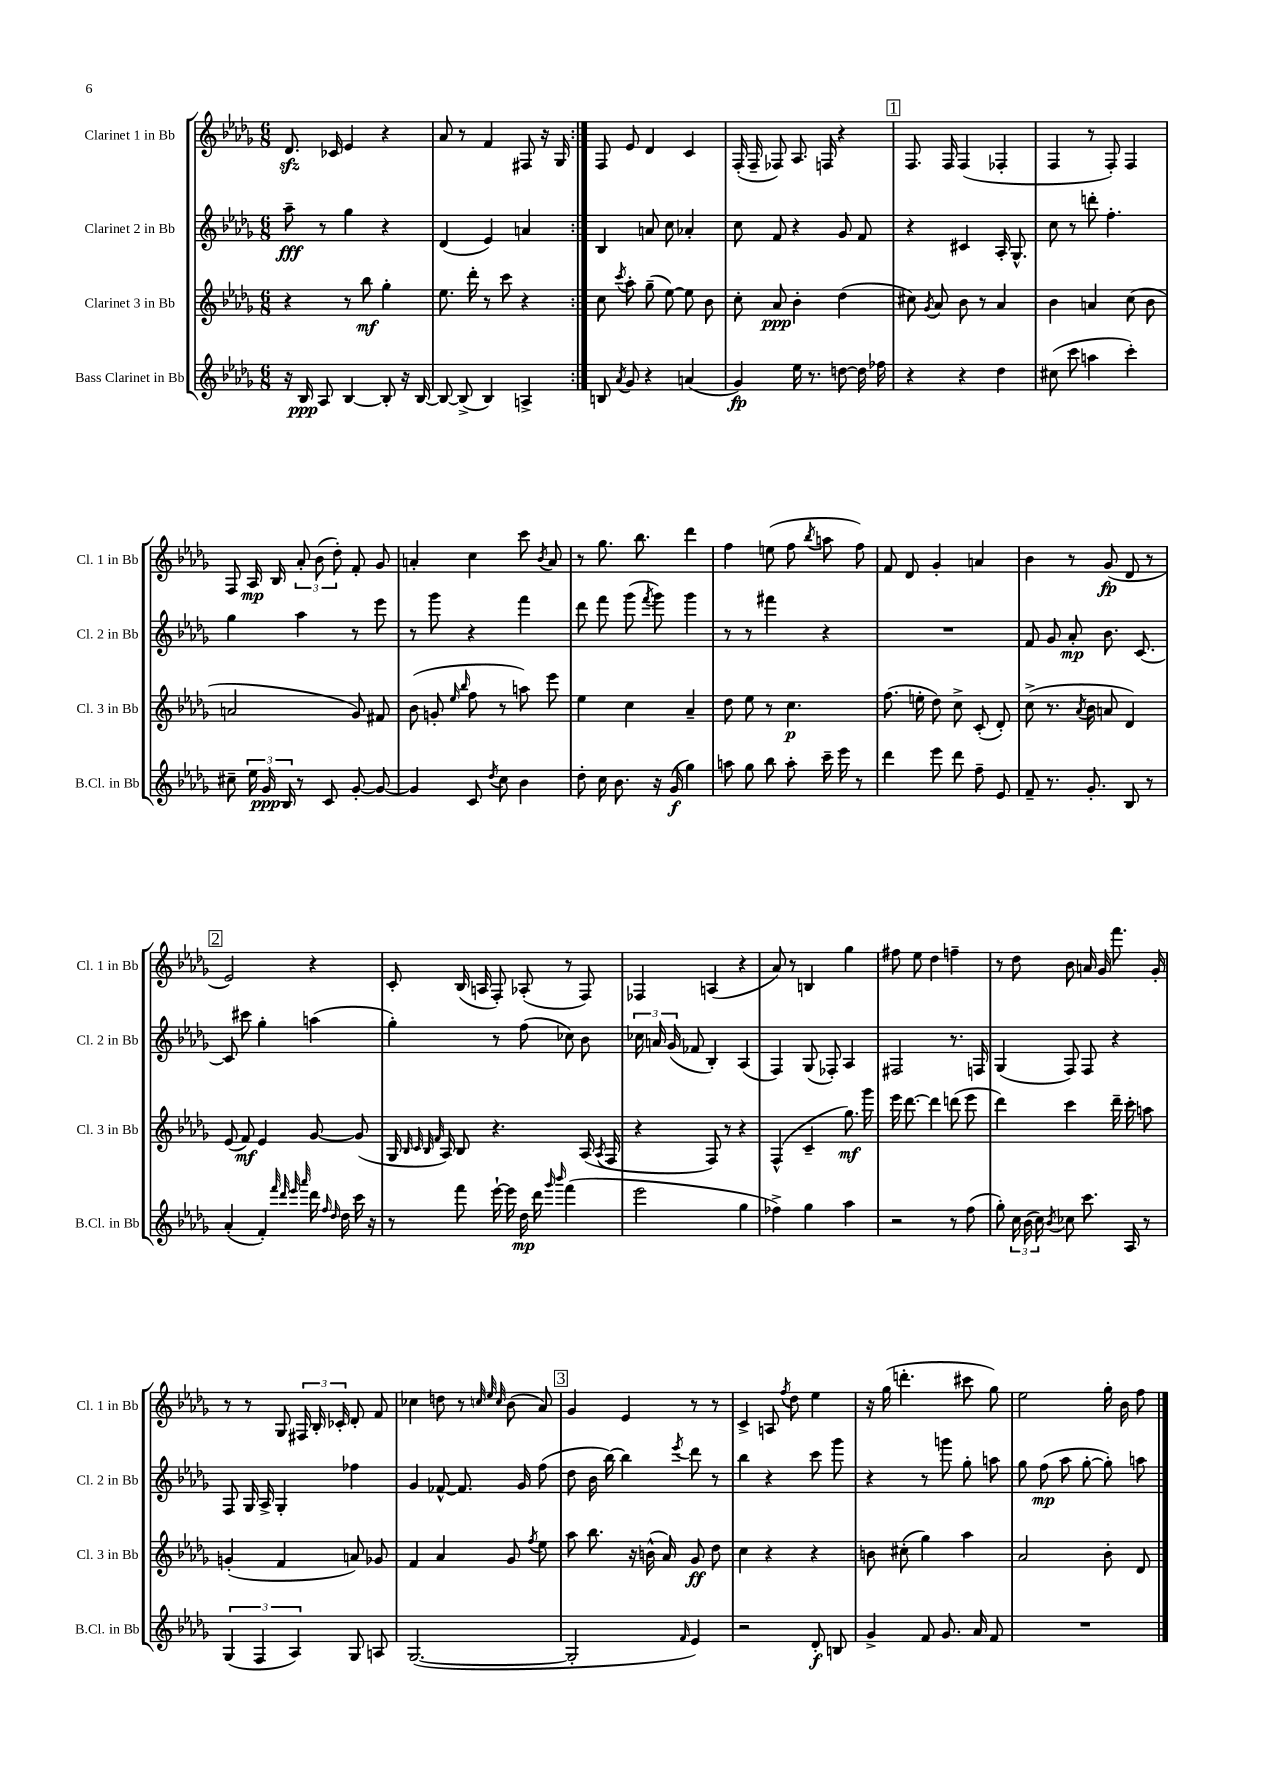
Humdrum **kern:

**kern	**kern	**kern	**kern
*staff4	*staff3	*staff2	*staff1
*clefG2	*clefG2	*clefG2	*clefG2
*k[b-e-a-d-g-]	*k[b-e-a-d-g-]	*k[b-e-a-d-g-]	*k[b-e-a-d-g-]
*M6/8	*M6/8	*M6/8	*M6/8
16r	4r	8aa-~	8.d-
16B-	.	.	.
8A-	.	8r	.
.	.	.	16c-
[4B-	8r	4gg-	4e-
.	8bb-	.	.
8B-']	4gg-'	4r	4r
16r	.	.	.
[16B-	.	.	.
=	=	=	=
8B-_	8.ee-	(4d-	8a-
(8B-^]	.	.	8r
.	16ddd-'	.	.
4B-)	8r	4e-)	4f
.	8ccc	.	.
4A^	4r	4a	8F#
.	.	.	16r
.	.	.	16G-
=:|!	=:|!	=:|!	=:|!
8B	8cc	4B-	8F
8qa-	8qccc	.	.
8g-	8aa-'	.	8e-
4r	(8gg-~	8a	4d-
.	[8ee-)	8cc	.
(4a	8ee-]	4a-'	4c
.	8b-	.	.
=	=	=	=
4g-)	8cc'	8cc	(16F'
.	.	.	16F~
.	8a-	8f	8F-)
16ee-	4b-'	4r	8.A-
8.r	.	.	.
.	.	.	16F
[8dd	(4dd-	8g-	4r
16dd]	.	8f	.
16ff-	.	.	.
=	=	=	=
4r	8cc#)	4r	8.F
.	8qg-	.	.
.	8a-	.	.
.	.	.	16F
4r	8b-	4c#	(4F
.	8r	.	.
4dd-	4a-	16A-'	4F-'
.	.	8.G-^^	.
=	=	=	=
(8cc#	4b-	8cc	4F
8ccc	.	8r	.
4aa	4a	8ddd'	8r
.	.	4.ff'	8F')
4ccc')	(8cc	.	4F
.	8b-	.	.
=	=	=	=
8cc#~	2a	4gg-	8F
24ee-	.	.	16A-
24g-	.	.	.
.	.	.	16B-
24B-	.	.	.
8r	.	4aa-	12a-'
.	.	.	(12b-
8c	.	.	.
.	.	.	12dd-')
[8g-'	8g-)	8r	8f'
8g-_	8f#	8eee-	8g-
=	=	=	=
4g-]	(8b-	8r	4a'
.	8g'	8ggg-	.
.	16qqee-	.	.
.	16qqbb-	.	.
8c	8ff	4r	4cc
8qdd-	.	.	.
8cc	8r	.	.
4b-	8aa)	4fff	8ccc
.	.	.	8qb-
.	8eee-	.	8a
=	=	=	=
8dd-'	4ee-	8ddd-	8r
16cc	.	8fff	8.gg-
8.b-	.	.	.
.	4cc	(8ggg-	.
.	.	.	8.bb-
.	.	8qfff	.
16r	.	8ggg-)	.
(16g-	.	.	.
4gg-)	4a-~	4ggg-	4ddd-
=	=	=	=
8aa	8dd-	8r	4ff
8gg-	8ee-	8r	.
8bb-	8r	4fff#	(8ee
8aa'	4.cc	.	8ff
.	.	.	8qbb-
16ccc~	.	4r	8aa
16eee-	.	.	.
8r	.	.	8ff)
=	=	=	=
4ddd-	(8.ff	2.r	8f
.	.	.	8d-
.	16ee'	.	.
8eee-	8dd-)	.	4g-'
8ddd-	8cc^	.	.
8ff~	(8c'	.	4a
8e-	8d-')	.	.
=	=	=	=
8f~	(8cc^	8f	4b-
8.r	8.r	8g-	.
.	.	8a-'	8r
.	8qa-	.	.
8.g-'	16b-	.	.
.	8a	8.b-	(8g-
8B-	4d-)	.	8d-
.	.	[8.c	.
8r	.	.	8r
=	=	=	=
(4a-'	(8e-	8c]	2e-)
.	8f)	8ccc#	.
4f')	4e-	4gg-'	.
32qqfff	.	.	.
32qqddd-	.	.	.
32qqeee-	.	.	.
32qqaaa-	.	.	.
16ddd-	[8g-	(4aa	4r
16qqff	.	.	.
16qqdd-	.	.	.
16dd-	.	.	.
16ccc	(8g-]	.	.
16r	.	.	.
=	=	=	=
8r	16G-	4gg-')	8c'
.	32qqB-	.	.
.	32qqc	.	.
.	32qqB-	.	.
.	32qqf	.	.
.	16A-)	.	.
8fff	8B-	.	(16B-
.	.	.	16A
[16eee-`	4.r	8r	8F')
16eee-]	.	.	.
16dd-	.	(8ff	(8A-'
16ddd-	.	.	.
16qqggg-	.	.	.
16qqbbb-	.	.	.
(4fff	.	8cc-)	8r
.	(16A-	8b-	8F)
.	8qA-	.	.
.	16F	.	.
=	=	=	=
2eee-	4r	24cc-	4F-
.	.	24a	.
.	.	(24g-	.
.	.	8f-	.
.	8F)	4B-')	(4A
.	8r	.	.
4gg-	4r	(4A-	4r
=	=	=	=
4ff-^)	(4F^^	4F)	8a-)
.	.	.	8r
4gg-	4c~	(8G-	4B
.	.	8F-')	.
4aa-	8.gg-)	4A-	4gg-
.	16ggg-	.	.
=	=	=	=
2r	16eee-	2F#	8ff#
.	[8.ddd-	.	.
.	.	.	8ee-
.	4ddd-]	.	4dd-
8r	(8ddd	8.r	4ff~
(8ff	8eee-	.	.
.	.	16F	.
=	=	=	=
8gg-')	4ddd-)	(4G-	8r
24cc	.	.	8dd-
(24b-	.	.	.
24cc)	.	.	.
8qb-	.	.	.
8cc-	4ccc	8F)	8b-
8.ccc	.	8F	16a
.	.	.	16g-
.	16ddd-~	4r	8.fff
16A-	16ccc'	.	.
8r	8aa	.	.
.	.	.	16g-'
=	=	=	=
(6G-	(4g'	8F	8r
.	.	16G-	8r
6F	.	.	.
.	.	16A-^	.
.	4f	4G-'	8G-
6A-)	.	.	.
.	.	.	24F#
.	.	.	24B-'
.	.	.	24c-'
8G-	8a)	4ff-	8d-'
8A	8g-	.	8f
=	=	=	=
([2.G-	4f	4g-	4cc-
.	4a-	[8f-^^	8dd
.	.	8.f-]	8r
.	.	.	32qqcc
.	.	.	32qqee-
.	.	.	32qqcc
.	8g-	.	(8b-
.	.	16g-	.
.	8qff	.	.
.	8ee-	(8ff	8a-)
=	=	=	=
2G-']	8aa-	8dd-	4g-
.	8.bb-	16b-	.
.	.	[16bb-)	.
.	.	4bb-]	4e-
.	16r	.	.
.	(16b^^	.	.
.	16a-)	.	.
16qqf	.	8qeee-	.
4e-)	8g-	8ddd-	8r
.	8dd-	8r	8r
=	=	=	=
2r	4cc	4bb-	4c^
.	4r	4r	8A
.	.	.	8qff
.	.	.	8dd-
8d-'	4r	8ccc	4ee-
8B	.	8ggg-	.
=	=	=	=
4g-^	8b	4r	16r
.	.	.	(16gg-
.	(8cc#'	.	4.ddd'
8f	4gg-)	8r	.
8.g-	.	8ggg	.
.	4aa-	8gg-'	8ccc#
16a-	.	.	.
8f	.	8aa	8gg-)
=	=	=	=
2.r	2a-	8gg-	2ee-
.	.	(8ff	.
.	.	8aa-	.
.	.	[8gg-'	.
.	8b-'	8gg-'])	16gg-'
.	.	.	16b-
.	8d-	8aa	8ff
==	==	==	==
*-	*-	*-	*-
